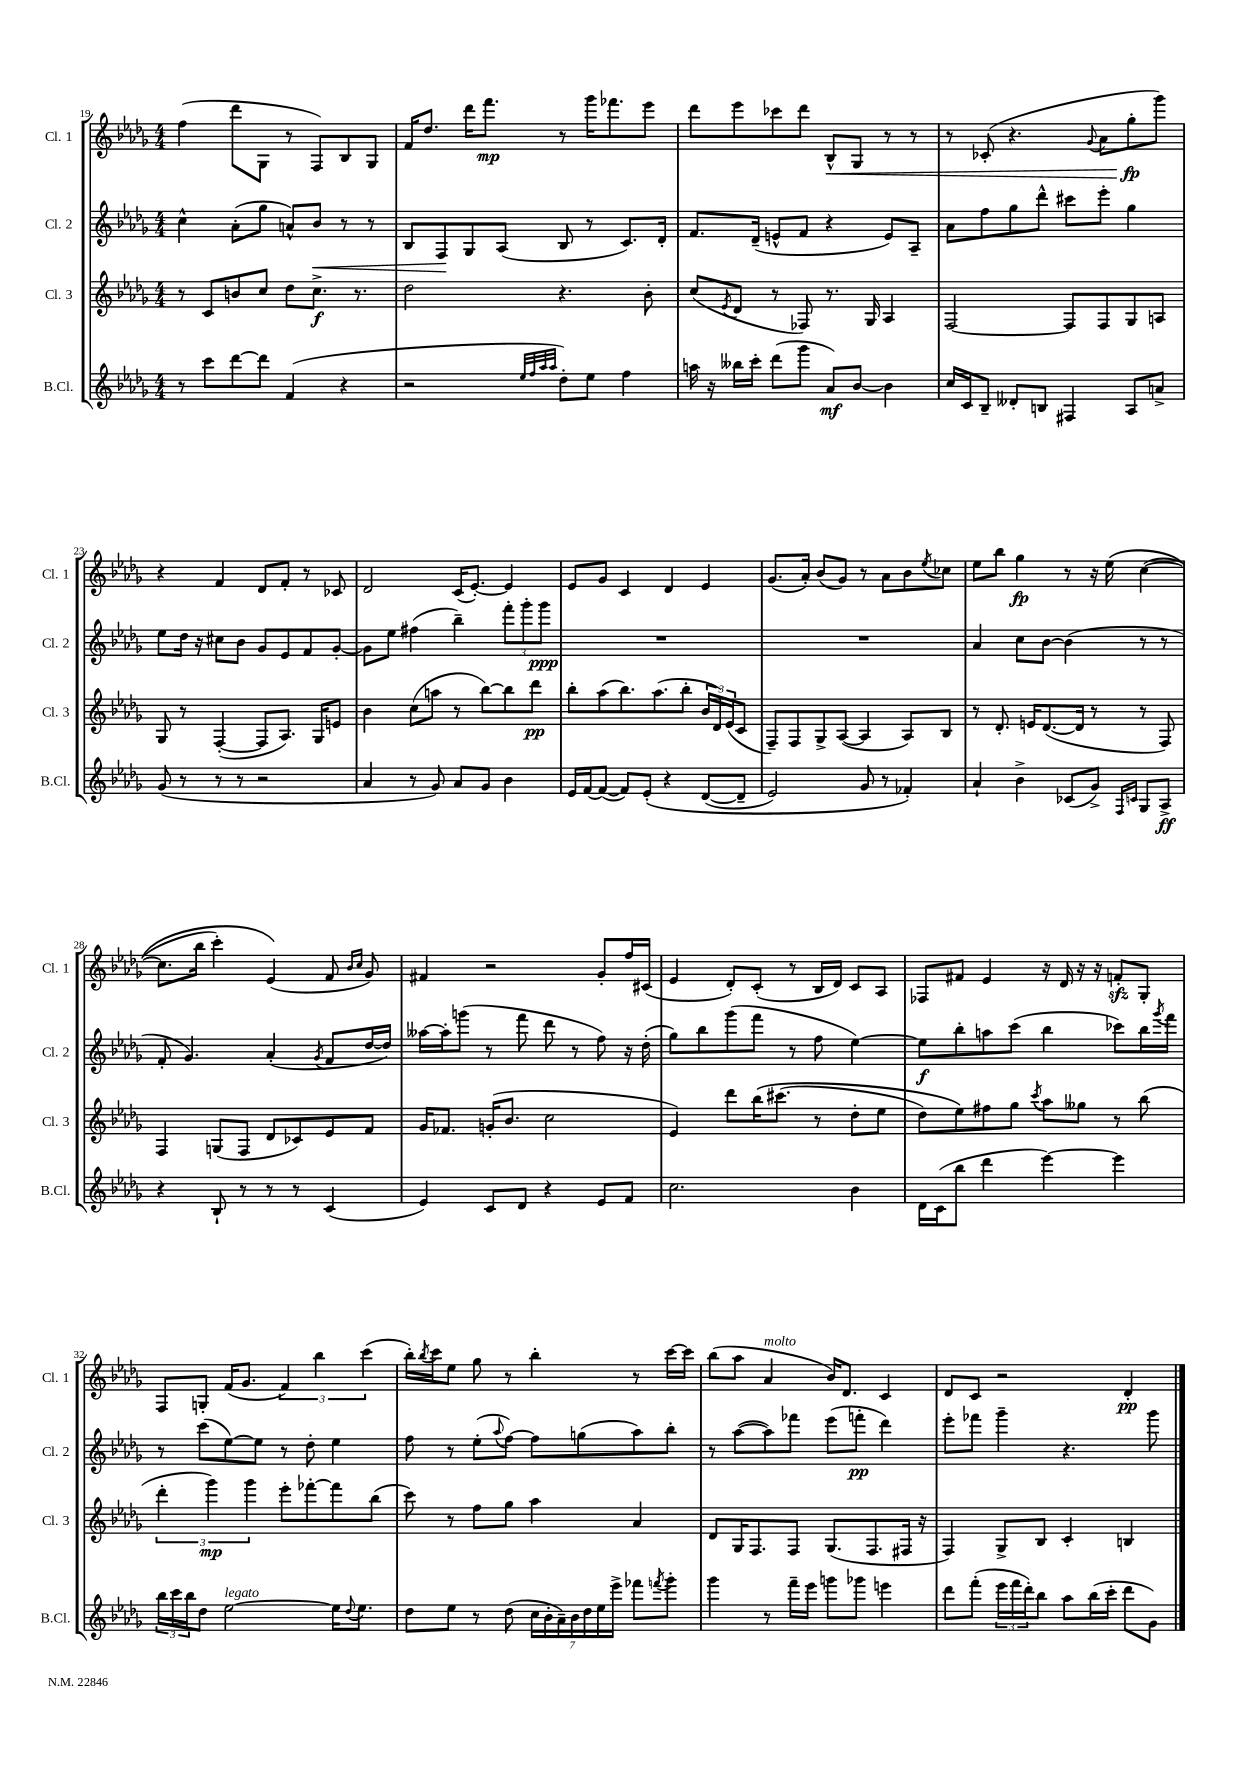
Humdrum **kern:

**kern	**dynam	**kern	**dynam	**kern	**dynam	**kern	**dynam
*part4	*part4	*part3	*part3	*part2	*part2	*part1	*part1
*staff4	*staff4	*staff3	*staff3	*staff2	*staff2	*staff1	*staff1
*I"B.Cl.	*	*I"Cl. 3	*	*I"Cl. 2	*	*I"Cl. 1	*
*I'B.Cl.	*	*I'Cl. 3	*	*I'Cl. 2	*	*I'Cl. 1	*
*clefG2	*	*clefG2	*	*clefG2	*	*clefG2	*
*k[b-e-a-d-g-]	*	*k[b-e-a-d-g-]	*	*k[b-e-a-d-g-]	*	*k[b-e-a-d-g-]	*
*M4/4	*	*M4/4	*	*M4/4	*	*M4/4	*
=19	=19	=19	=19	=19	=19	=19	=19
8r	.	8r	.	4cc^^\	.	(4ff\	.
8ccc\L	.	8c/L	.	.	.	.	.
[8ddd-\	.	8bn/	.	(8a-'\L	.	8ddd-\L	.
8ddd-\J]	.	8cc/J	.	8gg-\J	.	8G-\J	.
(4f/	.	8dd-\L	.	8an^^/L)	.	8r	.
!	!	!	!	!	!LO:HP:b	!	!
.	.	8.cc^\J	f	8b-/J	<	8F/L)	.
4r	.	.	.	8r	.	8B-/	.
.	.	8.r	.	.	.	.	.
.	.	.	.	8r	.	8G-/J	.
=20	=20	=20	=20	=20	=20	=20	=20
2r	.	2dd-\	.	8B-/L	.	16f/KL	.
.	.	.	.	.	.	8.dd-/J	.
.	.	.	.	8F/	.	.	.
.	.	.	.	8G-/	[	16ddd-\KL	.
.	.	.	.	.	.	8.fff\J	mp
.	.	.	.	(8A-/J	.	.	.
32qqee-/LLL	.	.	.	.	.	.	.
32qqff/	.	.	.	.	.	.	.
32qqaa-/	.	.	.	.	.	.	.
32qqaa-/JJJ	.	.	.	.	.	.	.
8dd-'\L)	.	4.r	.	8B-/	.	8r	.
8ee-\J	.	.	.	8r	.	16ggg-\KL	.
.	.	.	.	.	.	8.fff-X\	.
4ff\	.	.	.	8.c/L)	.	.	.
.	.	8b-'\	.	.	.	8eee-\J	.
.	.	.	.	16d-'/Jk	.	.	.
=21	=21	=21	=21	=21	=21	=21	=21
16aan\	.	(8cc/L	.	8.f/L	.	8ddd-\L	.
16r	.	.	.	.	.	.	.
.	.	8qe-/	.	.	.	.	.
16bb--X\LL	.	8d-/J	.	.	.	8eee-\	.
16ccc'\JJ	.	.	.	(16d-~/Jk	.	.	.
(8ddd-\L	.	8r	.	8en^^/L	.	8ccc-X\	.
8ggg-\J	.	8F-X/)	.	8f/J	.	8ddd-\J	.
!	!	!	!	!	!	!	!LO:HP:b
8a-/L)	mf	8.r	.	4r	.	8B-^^/L	<
[8b-/J	.	.	.	.	.	8G-/J	.
.	.	16G-/	.	.	.	.	.
4b-\]	.	4A-/	.	8e/L)	.	8r	.
.	.	.	.	8A-~/J	.	8r	.
=22	=22	=22	=22	=22	=22	=22	=22
16cc/LL	.	[2F/	.	8a-\L	.	8r	.
16c/J	.	.	.	.	.	.	.
8B-~/J	.	.	.	8ff\	.	(8c-X'/	.
8d--X'/L	.	.	.	8gg-\	.	4.r	.
8Bn/J	.	.	.	8ddd-^^\J	.	.	.
4F#X/	.	8F/L]	.	8ccc#X\L	.	.	.
.	.	.	.	.	.	8qqg-/	.
.	.	8F/	.	8eee-'\J	.	8a-\L	.
8A-/L	.	8G-/	.	4gg-\	.	8gg-'\	fp
8an^/J	.	8An/J	.	.	.	8ggg-\J)	[
!!LO:LB:g=z
=23	=23	=23	=23	=23	=23	=23	=23
(8g-/	.	8G-/	.	8ee-\L	.	4r	.
8r	.	8r	.	16dd-\Jk	.	.	.
.	.	.	.	16r	.	.	.
8r	.	([4F'/	.	8cc#X\L	.	4f/	.
8r	.	.	.	8b-\J	.	.	.
2r	.	8F/L]	.	8g-/L	.	8d-/L	.
.	.	8.A-/J)	.	8e-/	.	8f'/J	.
.	.	.	.	8f/	.	8r	.
.	.	16G-/KL	.	.	.	.	.
.	.	8en/J	.	[8g-'/J	.	8c-X/	.
=24	=24	=24	=24	=24	=24	=24	=24
4a-/	.	4b-\	.	8g-\L]	.	2d-/	.
.	.	.	.	8ee-\J	.	.	.
8r	.	(8cc\L	.	(4ff#X\	.	.	.
8g-/)	.	8aan\J	.	.	.	.	.
8a-/L	.	8r	.	4bb-~\)	.	(16c/KL	.
.	.	.	.	.	.	[8.e-'/J)	.
8g-/J	.	[8bb-\L)	.	.	.	.	.
4b-\	.	8bb-\]	.	12fff'\L	.	4e-/]	.
.	.	.	.	12ggg-'\	.	.	.
.	.	8ddd-\J	pp	.	.	.	.
.	.	.	.	12ggg-\J	ppp	.	.
=25	=25	=25	=25	=25	=25	=25	=25
16e-/LL	.	8bb-'\L	.	1r	.	8e-/L	.
[16f/J	.	.	.	.	.	.	.
(8f/J_	.	(8aa-\	.	.	.	8g-/J	.
8f/L])	.	8.bb-\)	.	.	.	4c/	.
(8e-'/J	.	.	.	.	.	.	.
.	.	(8.aa-\	.	.	.	.	.
4r	.	.	.	.	.	4d-/	.
.	.	8bb-'\J	.	.	.	.	.
([8d-/L	.	24b-/LL	.	.	.	4e-/	.
.	.	24d-/)	.	.	.	.	.
.	.	(24e-/J	.	.	.	.	.
8d-~/J]	.	8c/J	.	.	.	.	.
=26	=26	=26	=26	=26	=26	=26	=26
2e-/)	.	8F~/L)	.	1r	.	(8.g-/L	.
.	.	8F/	.	.	.	.	.
.	.	.	.	.	.	16a-'/Jk)	.
.	.	8G-^/	.	.	.	(8b-/L	.
.	.	([8A-/J	.	.	.	8g-/J)	.
8g-/	.	4A-/]	.	.	.	8r	.
8r	.	.	.	.	.	8a-\L	.
4f-X'/)	.	8A-/L)	.	.	.	8b-\	.
.	.	.	.	.	.	8qee-/	.
.	.	8B-/J	.	.	.	8cc-X\J	.
=27	=27	=27	=27	=27	=27	=27	=27
4a-`/	.	8r	.	4a-/	.	8ee-\L	.
.	.	8.d-'/	.	.	.	8bb-\J	.
4b-^\	.	.	.	8cc\L	.	4gg-\	fp
.	.	16en/KL	.	.	.	.	.
.	.	([8.d-/	.	[8b-\J	.	.	.
(8c-X/L	.	.	.	(4b-\]	.	8r	.
.	.	16d-/Jk]	.	.	.	.	.
8g-^/J)	.	8r	.	.	.	16r	.
.	.	.	.	.	.	(16ee-\	.
16qqF/LL	.	.	.	.	.	.	.
16qqcn/JJ	.	.	.	.	.	.	.
8G-/L	.	8r	.	8r	.	([4cc\	.
8A-^/J	ff	8F/)	.	8r	.	.	.
!!LO:LB:g=z
=28	=28	=28	=28	=28	=28	=28	=28
4r	.	4F/	.	8f'/	.	8.cc\L]	.
.	.	.	.	4.g-/)	.	.	.
.	.	.	.	.	.	16bb-\Jk	.
8B-`/	.	(8Gn/L	.	.	.	4ccc'\)	.
8r	.	8F/J	.	.	.	.	.
8r	.	8d-/L	.	(4a-'/	.	(4e-/)	.
8r	.	8c-X/)	.	.	.	.	.
.	.	.	.	8qg-/	.	.	.
(4c/	.	8e-/	.	8f/L	.	8f/	.
.	.	.	.	.	.	16qqb-/LL	.
.	.	.	.	.	.	16qqcc/JJ	.
.	.	8f/J	.	[16dd-/L	.	8g-/)	.
.	.	.	.	16dd-/JJ])	.	.	.
=29	=29	=29	=29	=29	=29	=29	=29
4e-/)	.	16g-/KL	.	[16aa--X\LL	.	4f#X/	.
.	.	8.f-X/J	.	16aa--'\J]	.	.	.
.	.	.	.	(8gggn\J	.	.	.
8c/L	.	(16gn'/KL	.	8r	.	2r	.
.	.	8.b-/J	.	.	.	.	.
8d-/J	.	.	.	8fff\	.	.	.
4r	.	2cc\	.	8ddd-\	.	.	.
.	.	.	.	8r	.	.	.
8e-/L	.	.	.	8ff\)	.	8g-'/L	.
8f/J	.	.	.	16r	.	16ff/L	.
.	.	.	.	(16dd-'\	.	(16c#X/JJ	.
=30	=30	=30	=30	=30	=30	=30	=30
2.cc\	.	4e-/)	.	8gg-\L)	.	4e-/	.
.	.	.	.	8bb-\	.	.	.
.	.	8ddd-\L	.	(8ggg-\	.	8d-'/L)	.
.	.	(16bb-\K	.	8fff\J	.	(8c'/J	.
.	.	(8.ccc#X\J	.	.	.	.	.
.	.	.	.	8r	.	8r	.
.	.	8r	.	8ff\	.	16B-/LL	.
.	.	.	.	.	.	16d-/JJ)	.
4b-\	.	8dd-'\L	.	[4ee-\)	.	8c/L	.
.	.	8ee-\J	.	.	.	8A-/J	.
=31	=31	=31	=31	=31	=31	=31	=31
16d-\LL	.	8dd-\L)	.	8ee-\L]	f	8F-X/L	.
(16c\J	.	.	.	.	.	.	.
8bb-\J	.	8ee-\)	.	8bb-'\	.	8f#X/J	.
4ddd-\	.	8ff#X\	.	8aan\	.	4e-/	.
.	.	8gg-\J	.	(8ccc\J	.	.	.
.	.	8qccc/	.	.	.	.	.
[4eee-\)	.	8aa-\L	.	4bb-\	.	16r	.
.	.	.	.	.	.	16d-/	.
.	.	8gg--X\J	.	.	.	16r	.
.	.	.	.	.	.	16r	.
4eee-\]	.	8r	.	8ccc-X\L)	.	8fnzz'/L	.
.	.	(8bb-\	.	16bb-\L	.	8G-'/J	.
.	.	.	.	8qggg-/	.	.	.
.	.	.	.	16fff\JJ	.	.	.
!!LO:LB:g=z
=32	=32	=32	=32	=32	=32	=32	=32
24bb-\LL	.	6ddd-'\	.	8r	.	8F/L	.
24ccc\	.	.	.	.	.	.	.
24bb-\J	.	.	.	.	.	.	.
8dd-\J	.	.	.	(8ccc\L	.	8Gn'/J	.
.	.	6ggg-\)	mp	.	.	.	.
!LO:TX:a:i:t=legato	!	!	!	!	!	!	!
[2ee-\	.	.	.	[8ee-\)	.	(16f/KL	.
.	.	.	.	.	.	8.g-/J	.
.	.	6ggg-\	.	.	.	.	.
.	.	.	.	8ee-\J]	.	.	.
.	.	8eee-'\L	.	8r	.	6f/)	.
.	.	[8fff-X'\	.	8dd-'\	.	.	.
.	.	.	.	.	.	6bb-\	.
16ee-\KL]	.	8fff-\]	.	4ee-\	.	.	.
8qqdd-/	.	.	.	.	.	.	.
8.ee-\J	.	.	.	.	.	.	.
.	.	.	.	.	.	(6ccc\	.
.	.	(8bb-\J	.	.	.	.	.
=33	=33	=33	=33	=33	=33	=33	=33
8dd-\L	.	8ccc\)	.	8ff\	.	16bb-'\LL)	.
.	.	.	.	.	.	8qbb-/	.
.	.	.	.	.	.	16ccc\J	.
8ee-\J	.	8r	.	8r	.	8ee-\J	.
8r	.	8ff\L	.	(8ee-'\L	.	8gg-\	.
.	.	.	.	8qqaa-/	.	.	.
(8dd-\	.	8gg-\J	.	[8ff\J)	.	8r	.
28cc\LL	.	4aa-\	.	8ff\L]	.	4bb-'\	.
28b-'\	.	.	.	.	.	.	.
28a-~\)	.	.	.	.	.	.	.
28b-\	.	.	.	.	.	.	.
.	.	.	.	(8ggn\	.	.	.
28dd-\	.	.	.	.	.	.	.
28ee-\	.	.	.	.	.	.	.
28eee-^\JJ	.	.	.	.	.	.	.
8fff-X\L	.	4a-/	.	8aa-\)	.	8r	.
8qfffn/	.	.	.	.	.	.	.
8ggg-'\J	.	.	.	8bb-'\J	.	[16ccc\LL	.
.	.	.	.	.	.	16ccc\JJ]	.
=34	=34	=34	=34	=34	=34	=34	=34
4ggg-\	.	8d-/L	.	8r	.	(8bb-\L	.
.	.	16G-/K	.	([8aa-\L	.	8aa-\J	.
.	.	8.F/	.	.	.	.	.
!	!	!	!	!	!	!LO:TX:a:i:t=molto	!
8r	.	.	.	8aa-\])	.	4a-/	.
16fff~\LL	.	8F/J	.	8fff-X\J	.	.	.
16eee-\JJ	.	.	.	.	.	.	.
8gggn\L	.	(8.G-/L	.	(8eee-\L	.	16b-/KL)	.
.	.	.	.	.	.	8.d-/J	.
8ggg-X\J	.	.	.	8fffn'\J	pp	.	.
.	.	8.F/	.	.	.	.	.
4eeen\	.	.	.	4ddd-\)	.	4c/	.
.	.	16F#X/Jk	.	.	.	.	.
.	.	16r	.	.	.	.	.
=35	=35	=35	=35	=35	=35	=35	=35
8ddd-\L	.	4F/)	.	8eee-'\L	.	8d-/L	.
(8fff'\J	.	.	.	8fff-X\J	.	8c/J	.
24eee-\LL	.	8G-^/L	.	4ggg-~\	.	2r	.
24fff\	.	.	.	.	.	.	.
24ddd-'\J)	.	.	.	.	.	.	.
8bb-\J	.	8B-/J	.	.	.	.	.
8aa-\L	.	4c'/	.	4.r	.	.	.
(16bb-\L	.	.	.	.	.	.	.
16ccc'\JJ	.	.	.	.	.	.	.
8ddd-\L	.	4Bn/	.	.	.	4d-'/	pp
8g-\J)	.	.	.	8ggg-\	.	.	.
==	==	==	==	==	==	==	==
*-	*-	*-	*-	*-	*-	*-	*-
